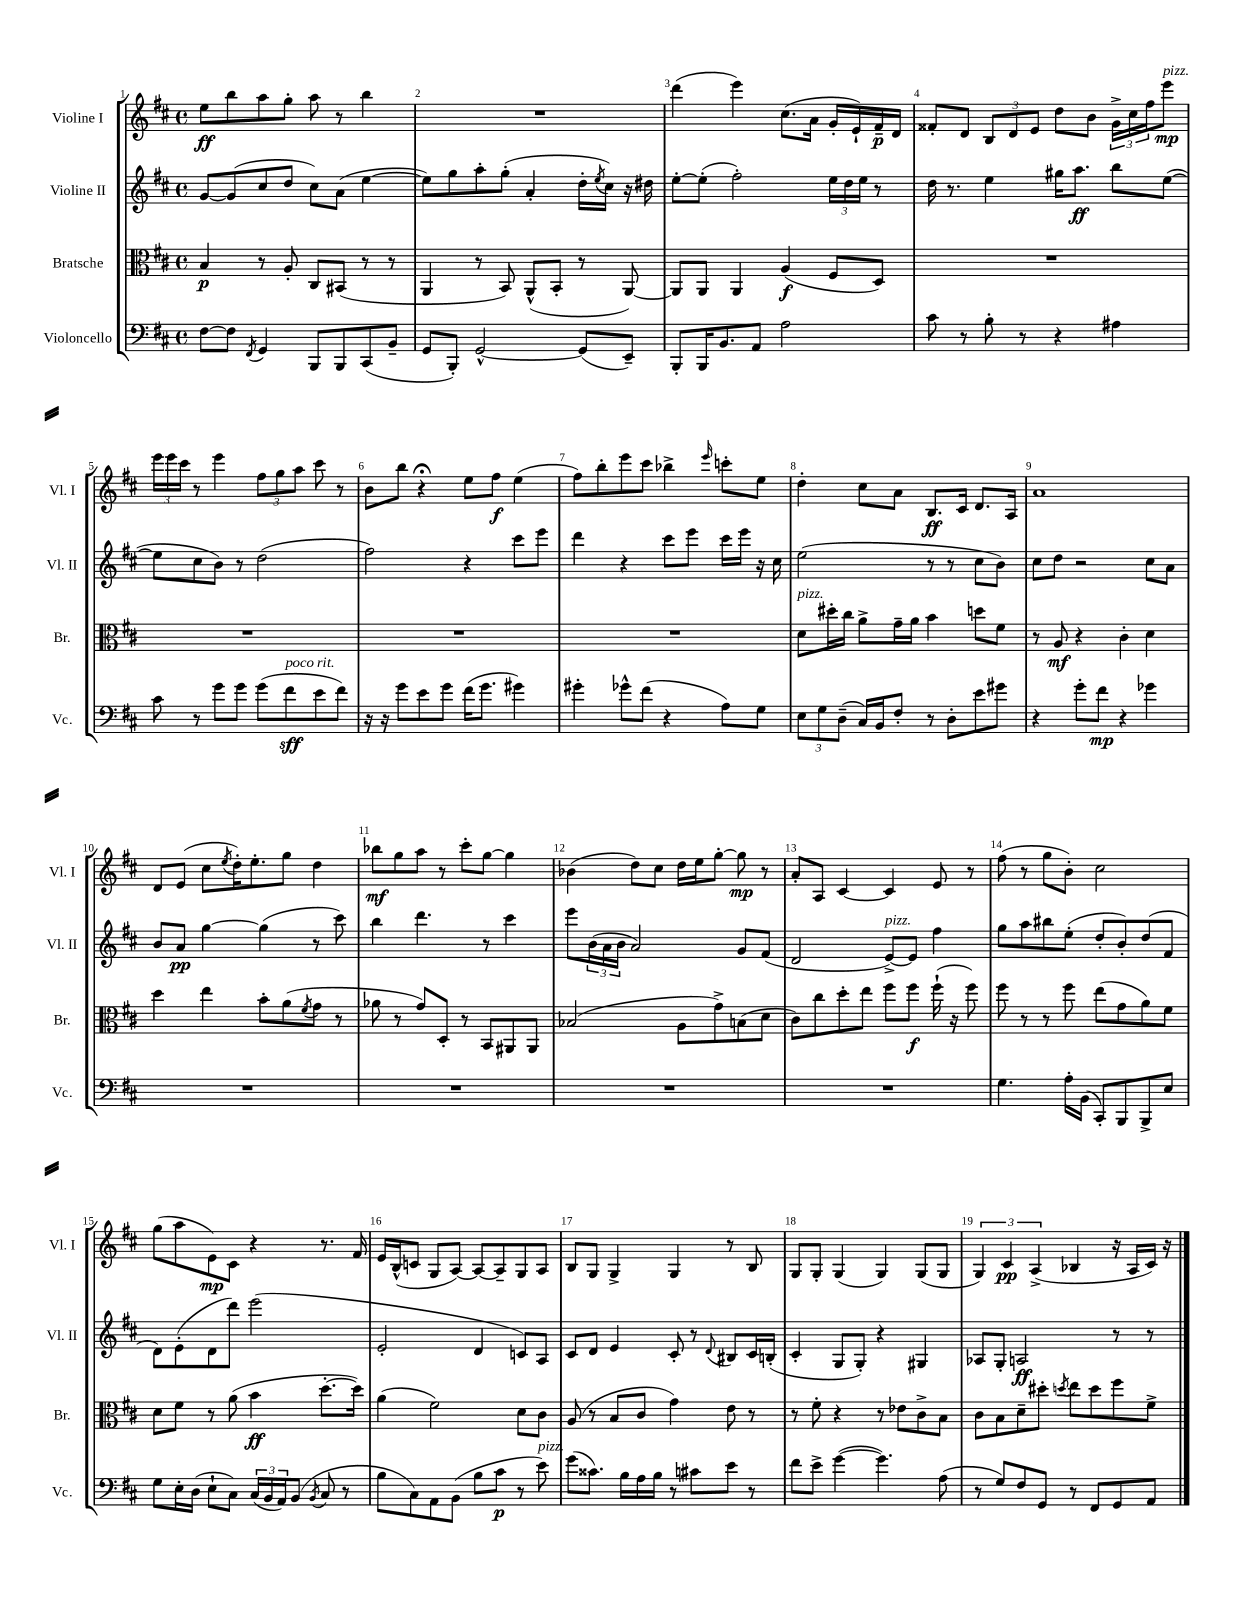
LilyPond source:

<<
\new StaffGroup <<
\new Staff = "s0" \with { instrumentName = "Violine I" shortInstrumentName = "Vl. I" } {
    \clef treble \key d \major \defaultTimeSignature \time 4/4
    e''8\ff b''8 a''8 g''8-. a''8 r8 b''4 |
    R1 |
    d'''4( e'''4) cis''8.( a'16 g'16-. e'16-!) fis'16--\p d'16 |
    fisis'8-. d'8 \tuplet 3/2 { b8 d'8 e'8 } d''8 b'8 \tuplet 3/2 { g'16-> cis''16 fis''16 } e'''8\mp^\markup { \italic "pizz." } |
    \tuplet 3/2 { e'''16 e'''16 cis'''16 } r8 e'''4 \tuplet 3/2 { fis''8 g''8 a''8 } cis'''8 r8 |
    b'8 b''8 r4\fermata e''8 fis''8\f e''4( |
    fis''8) b''8-. e'''8 cis'''8 bes''4-> \grace { e'''16 } c'''8-. e''8 |
    d''4-. cis''8 a'8 b8.\ff cis'16 d'8. a16 |
    a'1 |
    d'8 e'8( cis''8 \acciaccatura { e''8 } d''16-.) e''8.-. g''8 d''4 |
    bes''8\mf g''8 a''8 r8 cis'''8-. g''8~ g''4 |
    bes'4( d''8) cis''8 d''16 e''16 g''8~-. g''8\mp r8 |
    a'8-. a8 cis'4~ cis'4 e'8 r8 |
    fis''8( r8 g''8 b'8-.) cis''2 |
    g''8( a''8 e'8\mp) cis'8 r4 r8. fis'16 |
    e'16 b16-^( c'8 g8 a8~) a8~ a8-- g8 a8 |
    b8 g8 g4-> g4 r8 b8 |
    g8 g8-. g4( g4) g8( g8 |
    \tuplet 3/2 { g4) cis'4\pp a4->( } bes4 r16 a16 cis'16) r16 \bar "|." |
}
\new Staff = "s1" \with { instrumentName = "Violine II" shortInstrumentName = "Vl. II" } {
    \clef treble \key d \major \defaultTimeSignature \time 4/4
    g'8~ g'8( cis''8 d''8 cis''8) a'8( e''4~ |
    e''8) g''8 a''8-. g''8-.( a'4-. d''16-. \acciaccatura { e''8 } cis''16) r16 dis''16 |
    e''8~-. e''8-.( fis''2-.) \tuplet 3/2 { e''16 d''16 e''16 } r8 |
    d''16 r8. e''4 gis''16 a''8.\ff b''8 e''8~( |
    e''8 cis''8 b'8) r8 d''2( |
    fis''2) r4 cis'''8 e'''8 |
    d'''4 r4 cis'''8 e'''8 cis'''16 e'''16 r16 cis''16 |
    e''2( r8 r8 cis''8 b'8) |
    cis''8 d''8 r2 cis''8 a'8 |
    b'8 a'8\pp g''4~ g''4( r8 cis'''8) |
    b''4 d'''4. r8 cis'''4 |
    e'''8 \tuplet 3/2 { b'16( a'16 b'16 } a'2) g'8 fis'8( |
    d'2 e'8~->^\markup { \italic "pizz." }) e'8 fis''4 |
    g''8 a''8 bis''8 e''8-.( d''8-. b'8-.) d''8( fis'8 |
    d'8) e'8-.( d'8 d'''8) e'''2( |
    e'2-. d'4 c'8) a8 |
    cis'8 d'8 e'4 cis'8-. r8 \appoggiatura { d'8 } bis8 cis'16 b16-.( |
    cis'4-. g8 g8-.) r4 gis4 |
    aes8 g8-. a2\ff r8 r8 \bar "|." |
}
\new Staff = "s2" \with { instrumentName = "Bratsche" shortInstrumentName = "Br." } {
    \clef alto \key d \major \defaultTimeSignature \time 4/4
    b4\p r8 a8-. cis8 bis,8( r8 r8 |
    a,4 r8 b,8) a,8-^( b,8-. r8 a,8~) |
    a,8 a,8 a,4 a4\f( fis8 d8) |
    R1 |
    R1 |
    R1 |
    R1 |
    d'8^\markup { \italic "pizz." } dis''16-. cis''16 a'8-> g'16-- a'16 b'4 d''8 fis'8 |
    r8 a8\mf r4 cis'4-. d'4 |
    d''4 e''4 b'8-. a'8( \acciaccatura { fis'8 } g'8 r8 |
    aes'8 r8 g'8) d8-. r8 b,8 ais,8 ais,8 |
    bes2( a8 g'8->) b8( d'8 |
    cis'8) cis''8 d''8-. e''8 fis''8 fis''8\f fis''16-!( r16 fis''8) |
    fis''8 r8 r8 fis''8 e''8( g'8 a'8) fis'8 |
    d'8 fis'8 r8 a'8( b'4\ff d''8.~-. d''16) |
    a'4( fis'2) d'8 cis'8 |
    a8( r8 b8 cis'8 g'4) e'8 r8 |
    r8 fis'8-. r4 r8 ees'8 cis'8-> b8 |
    cis'8 b8 d'8-- dis''8-. \acciaccatura { d''8 } e''8 d''8 fis''8 fis'8-> \bar "|." |
}
\new Staff = "s3" \with { instrumentName = "Violoncello" shortInstrumentName = "Vc." } {
    \clef bass \key d \major \defaultTimeSignature \time 4/4
    fis8~ fis8 \acciaccatura { fis,8 } g,4 b,,8 b,,8 cis,8( b,8-- |
    g,8 b,,8-.) g,2~-^ g,8( e,8--) |
    b,,8-. b,,16 b,8. a,8 a2 |
    cis'8 r8 b8-. r8 r4 ais4 |
    cis'8 r8 g'8 g'8 g'8( fis'8\sff^\markup { \italic "poco rit." } e'8 fis'8) |
    r16 r16 g'8 e'8 g'8 fis'16( g'8. gis'4) |
    gis'4-. ges'8-^ fis'8( r4 a8) g8 |
    \tuplet 3/2 { e8 g8 d8--( } cis16) b,16 fis8-. r8 d8-. e'8 gis'8 |
    r4 g'8-. fis'8\mp r4 ges'4 |
    R1 |
    R1 |
    R1 |
    R1 |
    g4. a16-. b,16( cis,8-.) b,,8 b,,8-> e8 |
    g8 e16-. d16( e8-! cis8) \tuplet 3/2 { cis16( b,16 a,16) } b,8( \acciaccatura { b,8 } cis8 r8 |
    b8 cis8) a,8 b,8( b8 cis'8\p r8 e'8^\markup { \italic "pizz." }) |
    g'8( cisis'8.) b16 a16 b16 r8 cis'8 e'8 r8 |
    fis'8 e'8-> g'4~( g'4.) a8( |
    r8 g8) fis8 g,8 r8 fis,8 g,8 a,8 \bar "|." |
}
>>
>>
\layout { \context { \Score \override BarNumber.break-visibility = ##(#f #t #t) barNumberVisibility = #all-bar-numbers-visible } }
